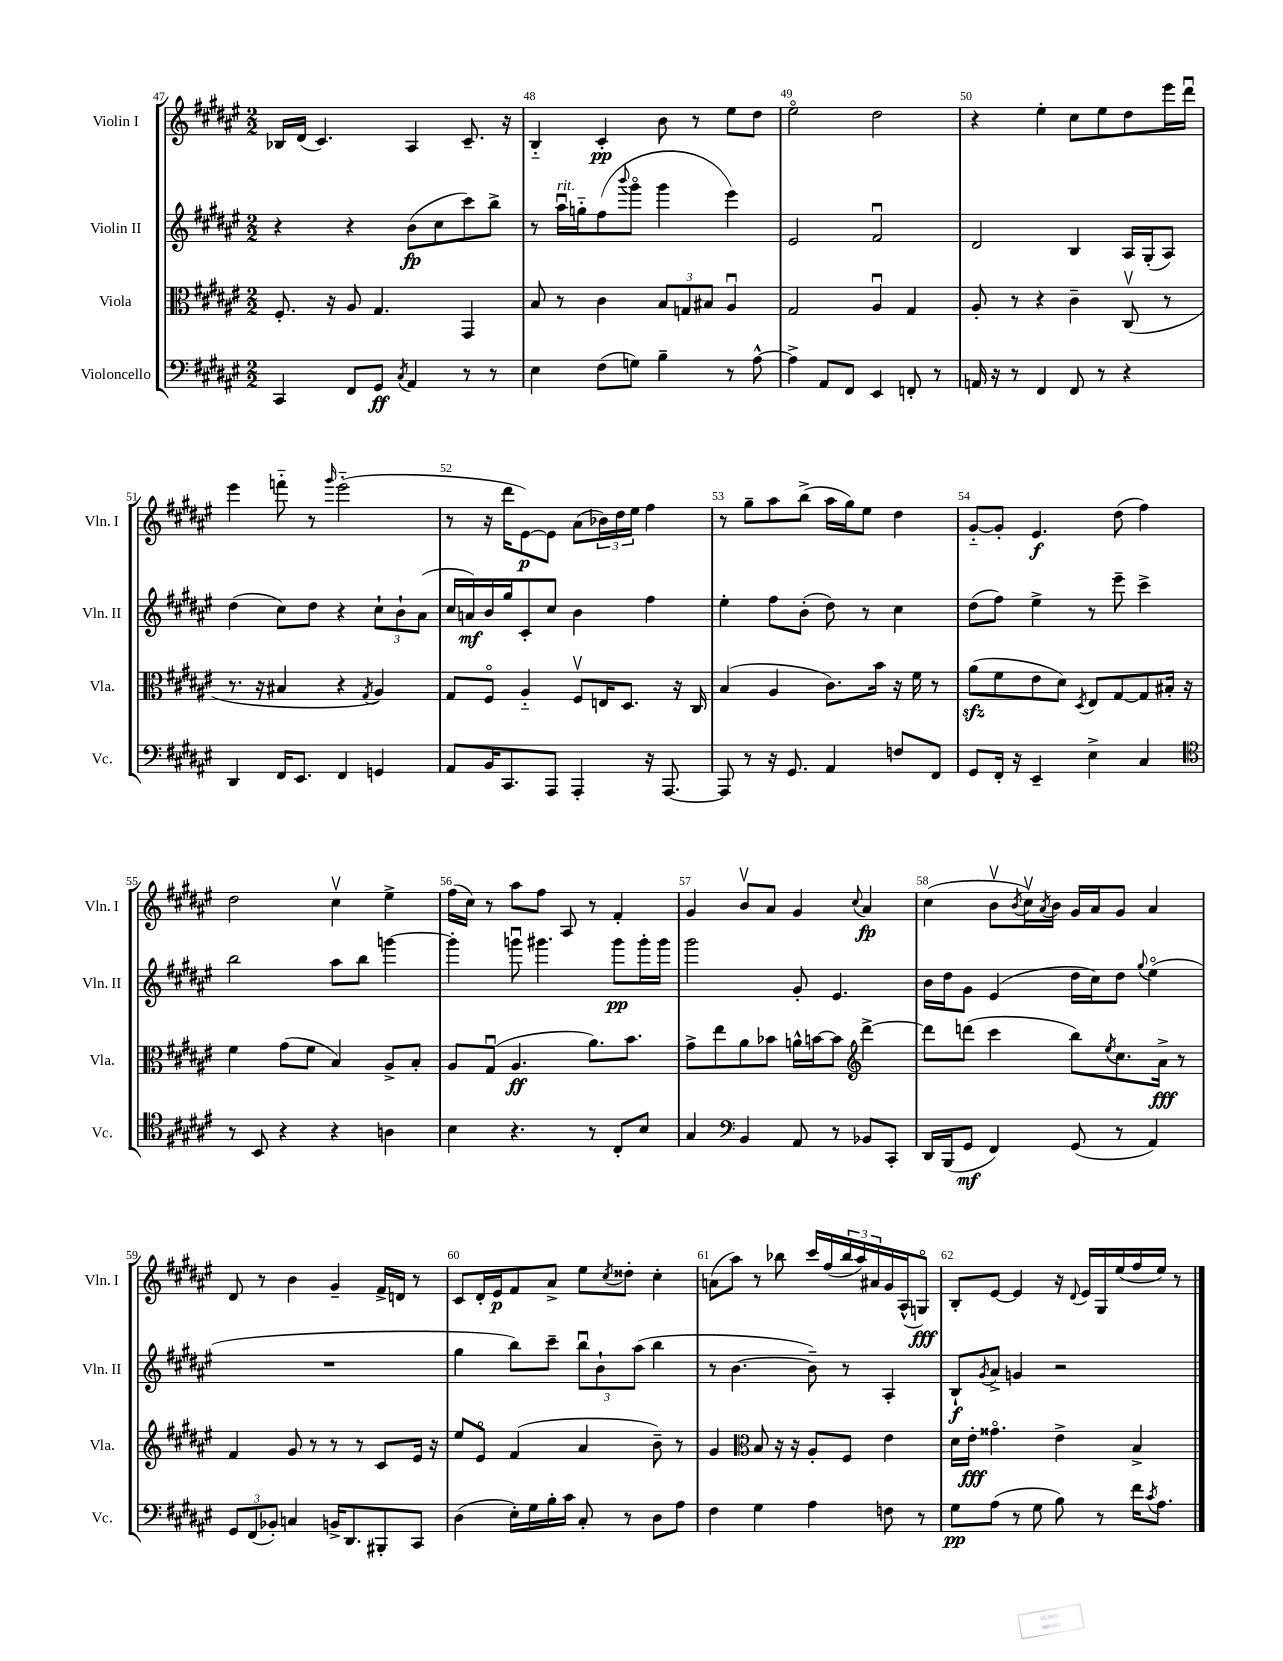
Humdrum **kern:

**kern	**dynam	**kern	**dynam	**kern	**dynam	**kern	**dynam
*part4	*part4	*part3	*part3	*part2	*part2	*part1	*part1
*staff4	*staff4	*staff3	*staff3	*staff2	*staff2	*staff1	*staff1
*I"Violoncello	*	*I"Viola	*	*I"Violin II	*	*I"Violin I	*
*I'Vc.	*	*I'Vla.	*	*I'Vln. II	*	*I'Vln. I	*
*clefF4	*	*clefC3	*	*clefG2	*	*clefG2	*
*k[f#c#g#d#a#e#]	*	*k[f#c#g#d#a#e#]	*	*k[f#c#g#d#a#e#]	*	*k[f#c#g#d#a#e#]	*
*M2/2	*	*M2/2	*	*M2/2	*	*M2/2	*
=47	=47	=47	=47	=47	=47	=47	=47
4CC#/	.	8.F#'/	.	4r	.	16B-X/LL	.
.	.	.	.	.	.	(16d#/JJ	.
.	.	.	.	.	.	4.c#/)	.
.	.	16r	.	.	.	.	.
8FF#/L	.	8A#/	.	4r	.	.	.
8GG#/J	ff	4.G#/	.	.	.	.	.
8qC#/	.	.	.	.	.	.	.
4AA#/	.	.	.	(8b\L	fp	4A#/	.
.	.	.	.	8cc#\	.	.	.
8r	.	4GG#/	.	8ccc#\)	.	8.c#~/	.
8r	.	.	.	8bb^\J	.	.	.
.	.	.	.	.	.	16r	.
=48	=48	=48	=48	=48	=48	=48	=48
4E#\	.	8B/	.	8r	.	4B/	.
!	!	!	!	!LO:TX:a:i:t=rit.	!	!	!
.	.	8r	.	16aa#u\LL	.	.	.
.	.	.	.	16ggn\J	.	.	.
(8F#\L	.	4c#\	.	(8ff#\	.	4c#'/	pp
.	.	.	.	8qqbbb/	.	.	.
8Gn\J)	.	.	.	8ggg#\J	.	.	.
4B~\	.	12B/L	.	4ggg#\	.	8b\	.
.	.	12Gn/	.	.	.	.	.
.	.	.	.	.	.	8r	.
.	.	12B#X/J	.	.	.	.	.
8r	.	4A#u/	.	4eee#\)	.	8ee#\L	.
[8A#^^\	.	.	.	.	.	8dd#\J	.
=49	=49	=49	=49	=49	=49	=49	=49
4A#^\]	.	2G#/	.	2e#/	.	2ee#\	.
8AA#/L	.	.	.	.	.	.	.
8FF#/J	.	.	.	.	.	.	.
4EE#/	.	4A#u/	.	2f#u/	.	2dd#\	.
8FFn'/	.	4G#/	.	.	.	.	.
8r	.	.	.	.	.	.	.
=50	=50	=50	=50	=50	=50	=50	=50
16AAn/	.	8A#'/	.	2d#/	.	4r	.
16r	.	.	.	.	.	.	.
8r	.	8r	.	.	.	.	.
4FF#/	.	4r	.	.	.	4ee#'\	.
8FF#/	.	4c#~\	.	4B/	.	8cc#\L	.
8r	.	.	.	.	.	8ee#\	.
4r	.	(8C#v/	.	16A#/LL	.	8dd#\	.
.	.	.	.	(16G#'/J	.	.	.
.	.	8r	.	8A#/J)	.	16eee#\L	.
.	.	.	.	.	.	16ddd#u\JJ	.
!!LO:LB:g=z
=51	=51	=51	=51	=51	=51	=51	=51
4DD#/	.	8.r	.	(4dd#\	.	4eee#\	.
.	.	16r	.	.	.	.	.
16FF#/KL	.	4B#X/	.	8cc#\L)	.	8fffn\	.
8.EE#/J	.	.	.	.	.	.	.
.	.	.	.	8dd#\J	.	8r	.
.	.	.	.	.	.	16qqggg#/	.
4FF#/	.	4r	.	4r	.	(2eee#\	.
.	.	8qG#/	.	.	.	.	.
4GGn/	.	4A#/)	.	12cc#`\L	.	.	.
.	.	.	.	12b`\	.	.	.
.	.	.	.	(12a#\J	.	.	.
=52	=52	=52	=52	=52	=52	=52	=52
8AA#/L	.	8G#/L	.	16cc#/LL	.	8r	.
.	.	.	.	16an/)	mf	.	.
16BB/K	.	8F#/J	.	16b/	.	16r	.
8.CC#/	.	.	.	16gg#/J	.	16ddd#\KL	.
.	.	4A#/	.	8c#'/	.	[8e#\)	p
8AAA#/J	.	.	.	8cc#/J	.	8e#\J]	.
4AAA#'/	.	8F#v/L	.	4b\	.	(8a#\L	.
.	.	16En/K	.	.	.	24b-X\L)	.
.	.	.	.	.	.	24dd#\	.
.	.	8.D#/J	.	.	.	.	.
.	.	.	.	.	.	24ee#\JJ	.
16r	.	.	.	4ff#\	.	4ff#\	.
[8.AAA#/	.	.	.	.	.	.	.
.	.	16r	.	.	.	.	.
.	.	16C#/	.	.	.	.	.
=53	=53	=53	=53	=53	=53	=53	=53
8AAA#/]	.	(4B/	.	4ee#'\	.	8r	.
8r	.	.	.	.	.	8gg#~\L	.
16r	.	4A#/	.	8ff#\L	.	8aa#\	.
8.GG#/	.	.	.	.	.	.	.
.	.	.	.	(8b'\J	.	(8bb^\J	.
4AA#/	.	8.c#\L)	.	8dd#\)	.	16aa#\LL	.
.	.	.	.	.	.	16gg#\J)	.
.	.	.	.	8r	.	8ee#\J	.
.	.	16b\Jk	.	.	.	.	.
8Fn/L	.	16r	.	4cc#\	.	4dd#\	.
.	.	16f#\	.	.	.	.	.
8FF#/J	.	8r	.	.	.	.	.
=54	=54	=54	=54	=54	=54	=54	=54
8GG#/L	.	(8a#zz\L	.	(8dd#\L	.	[8g#/L	.
16FF#'/Jk	.	8f#\	.	8ff#\J)	.	8g#'/J]	.
16r	.	.	.	.	.	.	.
4EE#~/	.	8e#\	.	4ee#^\	.	4.e#/	f
.	.	8d#\J)	.	.	.	.	.
.	.	8qD#/	.	.	.	.	.
4E#^\	.	8E#/L	.	8r	.	.	.
.	.	[8G#/	.	8eee#~\	.	(8dd#\	.
4C#/	.	8G#/]	.	4ccc#^\	.	4ff#\)	.
.	.	16B#X'/Jk	.	.	.	.	.
.	.	16r	.	.	.	.	.
!!LO:LB:g=z
=55	=55	=55	=55	=55	=55	=55	=55
*clefC4	*	*	*	*	*	*	*
8r	.	4f#\	.	2bb\	.	2dd#\	.
8BB/	.	.	.	.	.	.	.
4r	.	(8g#\L	.	.	.	.	.
.	.	8f#\J	.	.	.	.	.
4r	.	4B/)	.	8aa#\L	.	4cc#v\	.
.	.	.	.	8bb\J	.	.	.
4An\	.	8A#^/L	.	[4gggn\	.	4ee#^\	.
.	.	8B'/J	.	.	.	.	.
=56	=56	=56	=56	=56	=56	=56	=56
4B\	.	8A#/L	.	4ggg'\]	.	(16ff#\LL	.
.	.	.	.	.	.	16cc#\JJ)	.
.	.	(8G#u/J	.	.	.	8r	.
4.r	.	4.A#/	ff	8gggnu\	.	8aa#\L	.
.	.	.	.	4.ggg#X\	.	8ff#\J	.
.	.	.	.	.	.	8A#/	.
8r	.	8.a#\L)	.	.	.	8r	.
8C#'/L	.	.	.	8ggg#\L	pp	4f#'/	.
.	.	8.b\J	.	.	.	.	.
8B/J	.	.	.	16ggg#'\L	.	.	.
.	.	.	.	16ggg#\JJ	.	.	.
=57	=57	=57	=57	=57	=57	=57	=57
4G#/	.	8g#^\L	.	2ggg#\	.	4g#/	.
.	.	8ee#\	.	.	.	.	.
*clefF4	*	*	*	*	*	*	*
4BB/	.	8a#\	.	.	.	8bv/L	.
.	.	8b-X\J	.	.	.	8a#/J	.
8AA#/	.	16an^^\LL	.	8g#'/	.	4g#/	.
.	.	[16bn\J	.	.	.	.	.
8r	.	8b\J]	.	4.e#/	.	.	.
*	*	*clefG2	*	*	*	*	*
.	.	.	.	.	.	8qqcc#/	.
8BB-X/L	.	[4ddd#^\	.	.	.	4a#/	fp
8CC#'/J	.	.	.	.	.	.	.
=58	=58	=58	=58	=58	=58	=58	=58
16DD#/LL	.	8ddd#\L]	.	16b\LL	.	(4cc#\	.
(16BBB/J	.	.	.	16dd#\J	.	.	.
8GG#/J	mf	(8dddn\J	.	8g#\J	.	.	.
4FF#/)	.	4ccc#\	.	(4e#/	.	8bv\L	.
.	.	.	.	.	.	8qb/	.
.	.	.	.	.	.	16cc#v\L)	.
.	.	.	.	.	.	8qa#/	.
.	.	.	.	.	.	16b\JJ	.
(8GG#/	.	8bb\L)	.	16dd#\LL	.	16g#/LL	.
.	.	.	.	16cc#\J)	.	16a#/J	.
.	.	8qee#/	.	.	.	.	.
8r	.	8.cc#\	.	8dd#\J	.	8g#/J	.
.	.	.	.	8qqgg#/	.	.	.
4AA#/)	.	.	.	(4ee#\	.	4a#/	.
.	.	16a#^\Jk	fff	.	.	.	.
.	.	8r	.	.	.	.	.
!!LO:LB:g=z
=59	=59	=59	=59	=59	=59	=59	=59
12GG#/L	.	4f#/	.	1r	.	8d#/	.
(12FF#/	.	.	.	.	.	.	.
.	.	.	.	.	.	8r	.
12BB-X'/J)	.	.	.	.	.	.	.
4Cn/	.	8g#/	.	.	.	4b\	.
.	.	8r	.	.	.	.	.
16BBn^/KL	.	8r	.	.	.	4g#~/	.
8.DD#/	.	.	.	.	.	.	.
.	.	8r	.	.	.	.	.
8BBB#X'/	.	8c#/L	.	.	.	16f#^/LL	.
.	.	.	.	.	.	16dn/JJ	.
8CC#/J	.	16e#/Jk	.	.	.	8r	.
.	.	16r	.	.	.	.	.
=60	=60	=60	=60	=60	=60	=60	=60
(4D#\	.	8ee#/L	.	4gg#\	.	8c#/L	.
.	.	8e#/J	.	.	.	16d#'/L	.
.	.	.	.	.	.	16e#/J	p
16E#'\LL)	.	(4f#/	.	8bb\L)	.	8f#/	.
16G#\	.	.	.	.	.	.	.
16B'\	.	.	.	8ccc#~\J	.	8a#^/J	.
16c#\JJ	.	.	.	.	.	.	.
8C#'/	.	4a#/	.	12bbu\L	.	8ee#\L	.
.	.	.	.	12b`\	.	.	.
.	.	.	.	.	.	8qcc#/	.
8r	.	.	.	.	.	8dd##X'\J	.
.	.	.	.	(12aa#\J	.	.	.
8D#\L	.	8b~\)	.	4bb\	.	4cc#'\	.
8A#\J	.	8r	.	.	.	.	.
=61	=61	=61	=61	=61	=61	=61	=61
4F#\	.	4g#/	.	8r	.	(8an\L	.
.	.	.	.	[4.b\	.	8aa#\J)	.
*	*	*clefC3	*	*	*	*	*
4G#\	.	8B/	.	.	.	8r	.
.	.	16r	.	.	.	8bb-X\	.
.	.	16r	.	.	.	.	.
4A#\	.	8A#'/L	.	8b~\])	.	16ccc#/LL	.
.	.	.	.	.	.	(16ff#/	.
.	.	8F#/J	.	8r	.	24bb-/	.
.	.	.	.	.	.	24aa#/)	.
.	.	.	.	.	.	24a#X/	.
8Fn\	.	4e#\	.	4A#'/	.	16g#/	.
.	.	.	.	.	.	(16A#^^/J	.
8r	.	.	.	.	.	8Gn/J)	fff
=62	=62	=62	=62	=62	=62	=62	=62
8G#\L	pp	16d#\LL	.	8B`/L	f	8B'/L	.
.	.	16e#'\JJ	fff	.	.	.	.
.	.	.	.	8qg#/	.	.	.
(8A#\J	.	4.g##X\	.	8a#^/J	.	[8e#/J	.
8r	.	.	.	4gn/	.	4e#/]	.
8G#\	.	.	.	.	.	.	.
8B\)	.	4e#^\	.	2r	.	16r	.
.	.	.	.	.	.	8qqd#/	.
.	.	.	.	.	.	16e#/LL	.
8r	.	.	.	.	.	16G#/	.
.	.	.	.	.	.	(16ee#/	.
16f#\KL	.	4B^/	.	.	.	16ff#/	.
8qc#/	.	.	.	.	.	.	.
8.A#\J	.	.	.	.	.	16ee#/JJ)	.
.	.	.	.	.	.	8r	.
==	==	==	==	==	==	==	==
*-	*-	*-	*-	*-	*-	*-	*-
